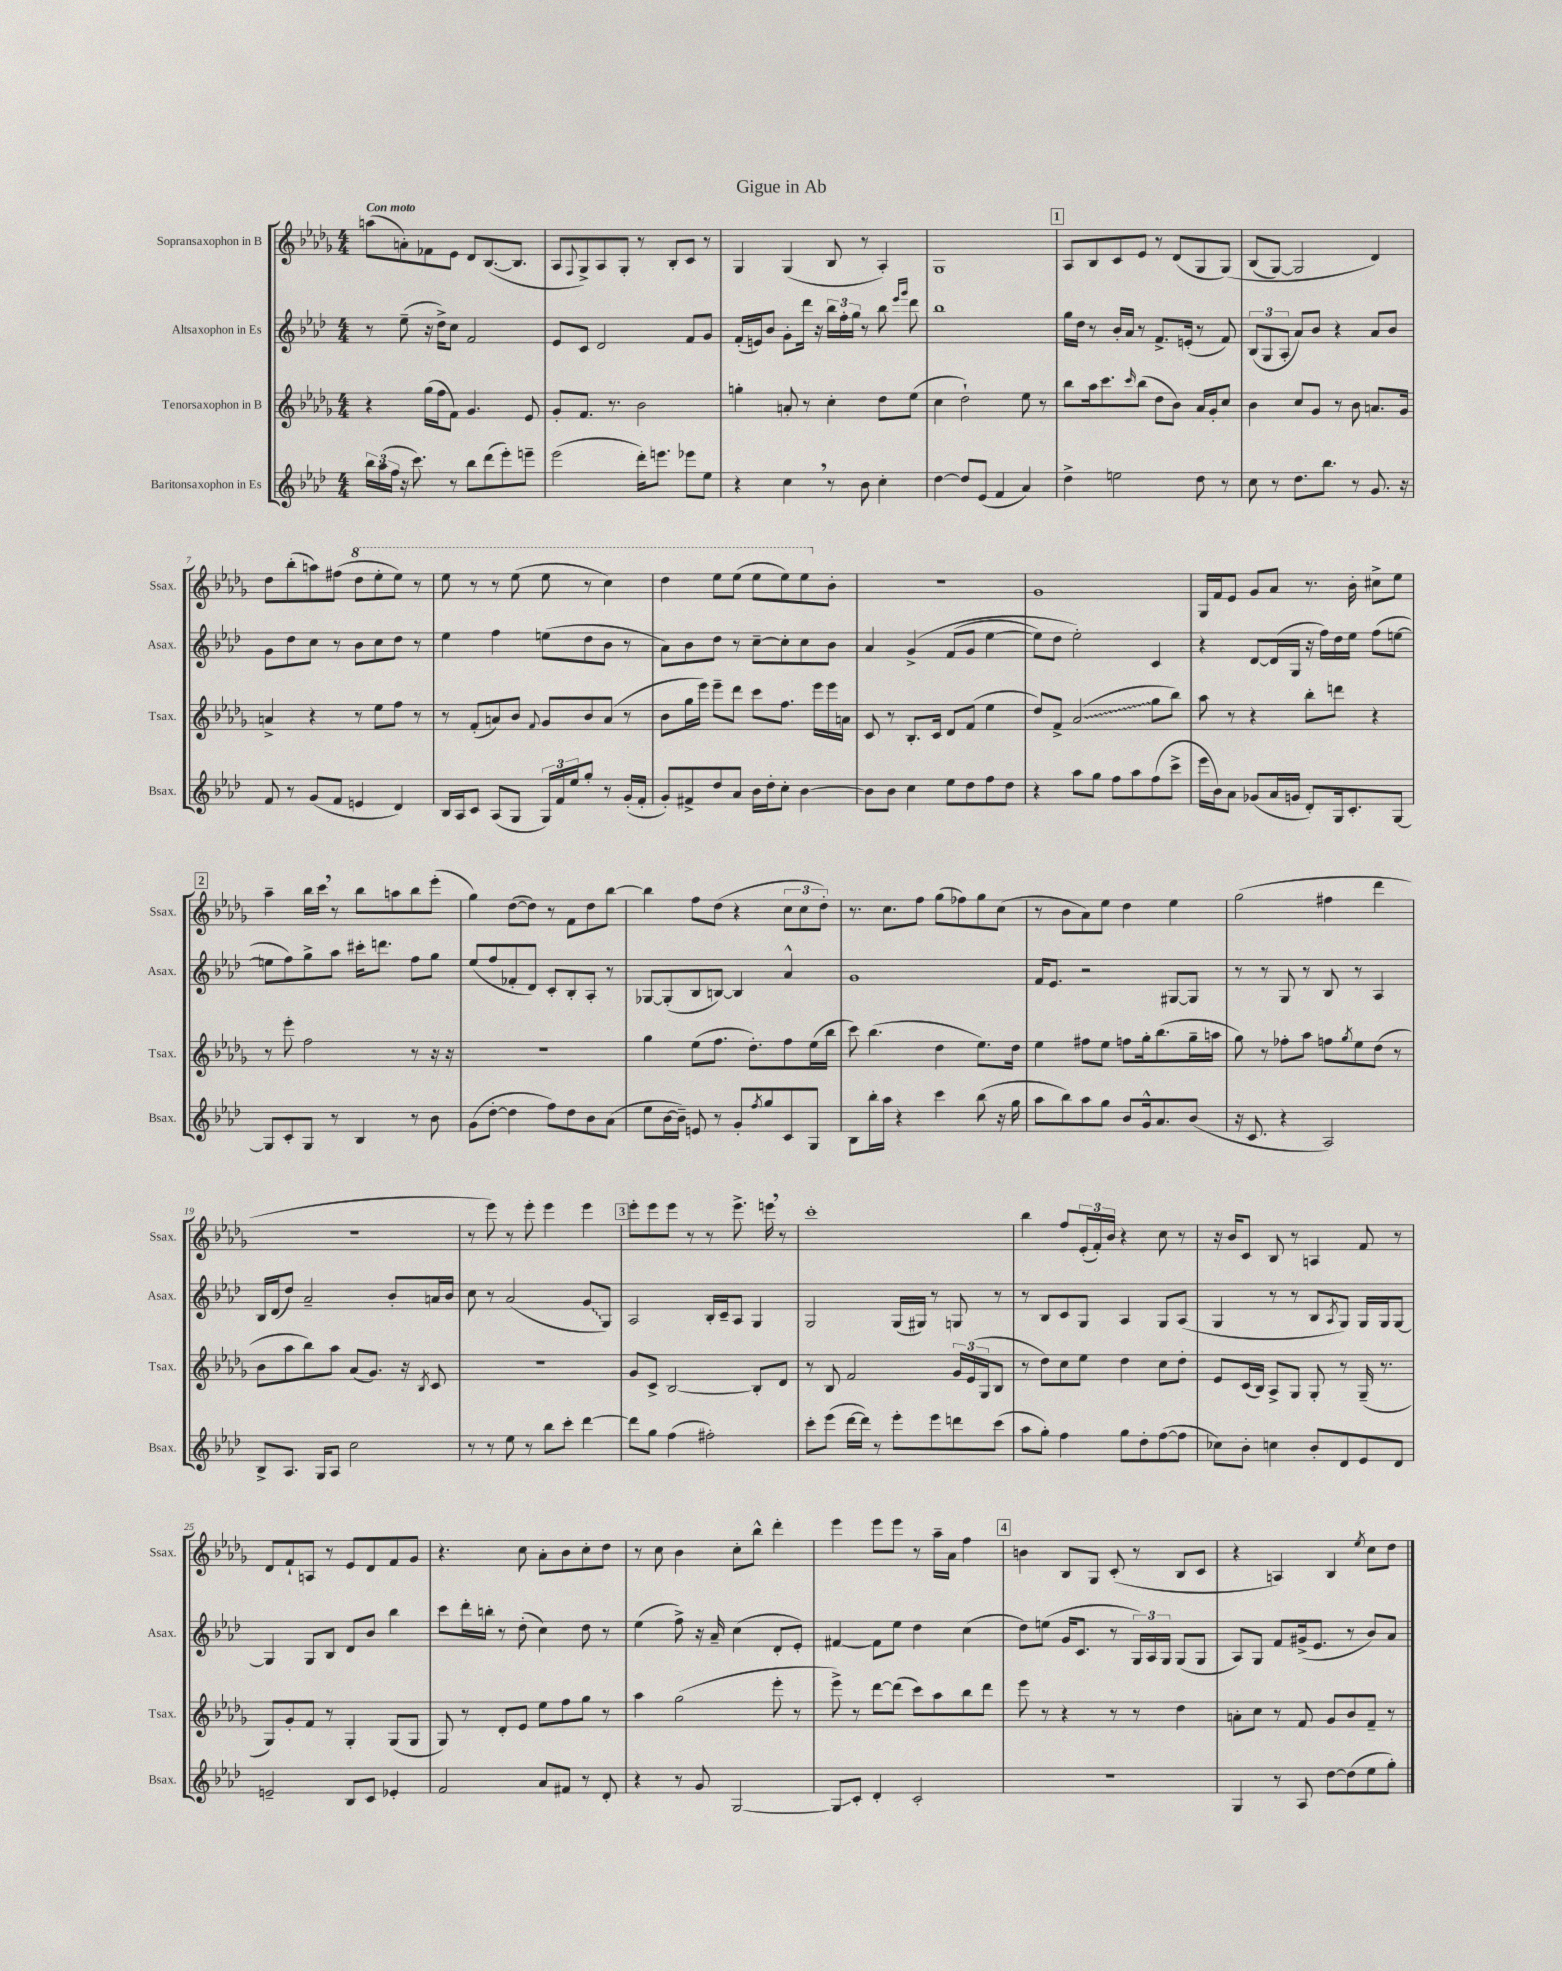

**kern	**kern	**kern	**kern
*staff4	*staff3	*staff2	*staff1
*clefG2	*clefG2	*clefG2	*clefG2
*k[b-e-a-d-]	*k[b-e-a-d-g-]	*k[b-e-a-d-]	*k[b-e-a-d-g-]
*M4/4	*M4/4	*M4/4	*M4/4
24bb-\LL	4r	8r	(8aa\L
(24aa-\	.	.	.
24ff\JJ	.	.	.
16r	.	(8ee-~\	8a'\)
8.ccc\)	.	.	.
.	(16gg-\LL	16r	8f-\
.	16ff\J	16dd-^\LK)	.
8r	8f\J)	8cc\J	8e-\J
8bb-\L	4.g-/	2f/	8d-/L
(8ddd-\	.	.	([8.B-/
8eee-'\)	.	.	.
.	.	.	8.B-/]J
8eee~\J	8e-/	.	.
=	=	=	=
(2eee-\	8g-'/L	8e-/L	8A-/L
.	.	.	8qqF/
.	8.f/J	8c/J	8G-^/)
.	.	2d-/	8A-/
.	8.r	.	.
.	.	.	8G-'/J
16ddd-'\LK)	2b-\	.	8r
8.eee\J	.	.	.
.	.	.	8B-'/L
8eee-\L	.	8f/L	8c/J
8ee-\J	.	8g/J	8r
=	=	=	=
4r	4gg'\	(16f'/LL	4G-/
.	.	16e/J)	.
.	.	8b-/J	.
4cc\	8a'/	8g'\L	(4G-/
.	8r	16ddd-\Jk	.
.	.	16r	.
8r	4cc'\	24bb-\LL	8B-/
.	.	24ff'\	.
.	.	24gg\JJ	.
8b-\	.	8r	8r
4cc'\	8dd-\L	8bb-\	4A-'/)
.	.	16qqeee-/LL	.
.	.	16qqggg/JJ	.
.	(8ee-\J	8ddd-\	.
=	=	=	=
[4dd-\	4cc\	1bb-	1G-
8dd-/]L	2dd-`\)	.	.
(8e-/J	.	.	.
4f/	.	.	.
4a-/)	8ee-\	.	.
.	8r	.	.
=	=	=	=
4dd-^\	8bb-\L	16gg\LL	8A-/L
.	.	16dd-\JJ	.
.	16aa-\k	8r	8B-/
.	8.ccc\	.	.
2ee\	.	16b-'/LL	8c/
.	.	16a-/JJ	.
.	16qqccc/	.	.
.	(8bb-\J	8r	8e-/J
.	8dd-\L	8.f^/L	8r
.	8b-\J)	.	(8d-/L
.	.	(16e'/Jk	.
8dd-\	16a-/LL	8r	8G-/
.	16g-'/J	.	.
8r	8cc/J	8f/)	&(8G-/J)
=	=	=	=
8cc\	4b-\	(12B-/L	(8B-/L
.	.	12G/	.
8r	.	.	[8G-/J)
.	.	12A-'/J	.
8.dd-\L	8cc/L	8a-/L)	2G-/]
.	8g-/J	8b-/J	.
8.bb-\J	.	.	.
.	8r	4r	.
8r	8b-\	.	.
8.g/	8.a/L	8a-/L	4d-/&)
.	.	8b-/J	.
16r	16g-/Jk	.	.
=	=	=	=
8f/	4a^/	8g\L	8dd-\L
8r	.	8dd-\	(8bb-'\
(8g/L	4r	8cc\J	8aa\)
8f/J	.	8r	(8ff#\J
4e/	8r	8b-\L	8ddd-\L
.	8ee-\L	8cc\	8eee-'\
4d-/)	8ff\J	8dd-\J	8eee-\J)
.	8r	8r	8r
=	=	=	=
16B-/LL	8r	4ee-\	8eee-\
16A-/J	.	.	.
8c/J	(8f'/L	.	8r
(8A-/L	8a/)	4ff\	8r
8G/J	8b-/J	.	(8eee-\
.	8qqf/	.	.
24G/LL)	8g-/L	(8ee\L	8eee-\
24f/	.	.	.
24ee-/J	.	.	.
8gg'/J	8b-/	8dd-\	8r
8r	(8a/J	8b-\J	4ccc\)
(16g'/LL	8r	8r	.
16f'/JJ	.	.	.
=	=	=	=
8g'/L)	8b-\L	8a-\L)	4ddd-\
8f#^/	16gg-\L	8b-\	.
.	16eee-\JJ)	.	.
8dd-/	8eee-~\L	8dd-\J	8eee-\L
8a-/J	8ddd-\J	8r	(8eee-\J
16b-\LL	8ccc\L	[8cc~\L	8eee-\L
16dd-'\J	.	.	.
8cc'\J	8.ff\J	8cc'\]	8eee-\)
[4b-\	.	8cc\	8eee-\
.	16eee-\LL	.	.
.	16eee-\	8b-\J	8b-'\J
.	16a\JJ	.	.
=	=	=	=
8b-\]L	8c/	4a-/	1r
8b-\J	8r	.	.
4cc\	8.B-'/L	&(4g^/	.
.	16c/Jk	.	.
8ee-\L	8d-/L	(8f/L	.
8dd-\	(8f/J	8g/J	.
8ff\	4ee-\	[4ee-\	.
8dd-\J	.	.	.
=	=	=	=
4r	8dd-/L)	8ee-\]L)	1g-
.	8f^/J	8dd-\J	.
8aa-\L	(2a-/	2ee-'\&)	.
8gg\J	.	.	.
8ff\L	.	.	.
8aa-\	.	.	.
(8ff\	8gg-\L	4c/	.
8ccc^\J	8bb-\J)	.	.
=	=	=	=
16eee-\LL	8aa-\	4r	16G-/LL
16b-\J)	.	.	16f/J
8a-\J	8r	.	8e-/J
(8g-/L	4r	[8d-/L	8g-/L
16a-/L	.	(16d-/]L	8a-/J
16g/JJ	.	16G/JJ	.
8d-'/L)	8bb-'\L	16r	8.r
.	.	16ff\LL)	.
16G/k	8ddd\J	16dd-\	.
8.c'/	.	16ee-\JJ	16b-'\
.	4r	(8ff\L	8cc#^\L
[8G/J	.	[8ee\J	8ee-\J
=	=	=	=
8G/]L	8r	8ee\]L	4aa-~\
8c'/	8eee-'\	8ff\)	.
8G/J	2ff\	8gg^\	16bb-\LL
.	.	.	16ccc\JJ
8r	.	8aa-\J	8r
4B-/	.	16ccc#'\LK	8bb-\L
.	.	8.ddd\J	.
.	.	.	8aa\
8r	8r	8ff\L	8bb-\
8b-\	16r	8gg\J	(8eee-'\J
.	16r	.	.
=	=	=	=
(8g\L	1r	(8ee-/L	4gg-\)
[8dd-'\J	.	8ff/	.
4dd-\]	.	8f-'/	([8dd-\L
.	.	8d-/J)	8dd-\]J)
8ff\L)	.	8c'/L	8r
8dd-\	.	8B-'/	8f\L
8b-\	.	8A-'/J	8dd-\
(8a-\J	.	8r	[8bb-\J
=	=	=	=
8ee-\L	4gg-\	[8G-/L	4bb-\]
[16b-\L	.	(8G-'/]	.
16b-~\]JJ)	.	.	.
8e/	(8ee-\L	8B-/	8ff\L
8r	8.ff\J	[8B/J)	(8dd-\J
8g'/L	.	4B/]	4r
.	8.dd-'\L)	.	.
8qff/	.	.	.
8gg/	.	.	.
8c/	8ff\	4a-^^/	12cc\L
.	.	.	12cc\
8G/J	(16ee-\L	.	.
.	.	.	12dd-'\J)
.	16bb-\JJ	.	.
=	=	=	=
8B-\L	8ccc\)	1g	8.r
16bb-'\L	(4.bb-\	.	.
16aa-\JJ	.	.	8.cc\L
4r	.	.	.
.	.	.	8ff\J
4ccc\	4dd-\	.	(8gg-\L
.	.	.	8ff-\)
(8bb-\	8.ee-\L)	.	8gg-\
16r	.	.	(8cc\J
16gg\	16dd-\Jk	.	.
=	=	=	=
8aa-\L	4ee-\	16f/LK	8r
.	.	8.e-/J	.
8bb-\)	.	.	8b-\L
8aa-\	8ff#\L	2r	8a-\)
8gg\J	8ee-\J	.	8ee-\J
8b-/L	8ff\L	.	4dd-\
16g^^/k	16gg-'\k	.	.
8.a-/	(8.bb-\	.	.
.	.	[8G#/L	4ee-\
(8b-/J	16gg-~\L	8G#/]J	.
.	16aa\JJ	.	.
=	=	=	=
16r	8gg-\)	8r	(2gg-\
8.c/	.	.	.
.	8r	8r	.
4r	8ff-'\L	8G/	.
.	8aa-\J	8r	.
2A-/)	8ff\L	8B-/	4ff#\
.	8qgg-/	.	.
.	8ee-\	8r	.
.	(8dd-\J	4A-/	4ddd-\
.	8r	.	.
=	=	=	=
8B-^/L	8b-\L	16B-/LL	1r
.	.	(16d-/J	.
8.A-/J	8aa-\	8dd-/J)	.
.	8bb-\)	2a-~/	.
16G/LK	.	.	.
8A-/J	8aa-\J	.	.
2cc\	(8a-/L	.	.
.	8.g-/J)	.	.
.	.	8b-'/L	.
.	16r	.	.
.	8qB-/	.	.
.	8c/	16a/L	.
.	.	16b-/JJ	.
=	=	=	=
8r	1r	8cc\	8r
8r	.	8r	8eee-\)
8ee-\	.	(2a-/	8r
8r	.	.	8eee-'\
8bb-\L	.	.	4eee-\
8ccc'\J	.	.	.
[4ddd-\	.	8g/L	4eee-\
.	.	8G/J)	.
=	=	=	=
8ddd-\]L	8g-/L	2A-/	8eee-'\L
8gg\J	8c^/J	.	8eee-\
(4ff\	[2B-/	.	8eee-\J
.	.	.	8r
2ff#'\)	.	16B-'/LL	8r
.	.	16c~/J	.
.	.	8A-/J	8.eee-^\
.	8B-'/]L	4G/	.
.	.	.	16eee\
.	8d-/J	.	8r
=	=	=	=
8ccc'\L	8r	2G/	1ccc'
(8eee-\J	8B-/	.	.
[16ddd-\LL	2f/	.	.
16ddd-\]JJ)	.	.	.
8r	.	.	.
8eee-'\L	.	(16G/LL	.
.	.	16G#/JJ)	.
8eee-\	.	8r	.
8ddd\	24g-/LL	8G/	.
.	(24e-/	.	.
.	24G-/J	.	.
(8ccc\J	8B-/J	8r	.
=	=	=	=
8aa-\L	8r	8r	4bb-\
8gg'\J)	8dd-\L)	8B-/L	.
4ff\	8cc\	8c/	8ff/L
.	8ee-\J	8G/J	(24e-'/L
.	.	.	24f'/)
.	.	.	24b-/JJ
8gg\L	4dd-\	4A-/	4r
8dd-'\	.	.	.
([8ff\	8cc\L	8G/L	8cc\
8ff\]J	8dd-'\J	(8A-/J	8r
=	=	=	=
8cc-\L)	8e-/L	4G/	16r
.	.	.	16b-/LK
8b-'\J	(16c/L	.	8c/J
.	16B-/JJ)	.	.
4cc\	8A-^/L	8r	8B-/
.	8G-/J	8r	8r
8b-'/L	8G-'/	8B-/L	4A/
.	.	8qA-/	.
8d-/	8r	8G/J)	.
8e-/	(16G-~/	16G/LL	8f/
.	8.r	16G/J	.
8d-/J	.	[8G/J	8r
=	=	=	=
2e~/	8G-/L)	4G/]	8d-/L
.	8g-'/	.	8f`/
.	8f/J	8G/L	8A/J
.	8r	8B-/J	8r
8B-/L	4G-'/	8d-/L	8e-/L
8c/J	.	8b-/J	8d-/
4e-'/	(8G-/L	4bb-\	8f/
.	8G-/J	.	8g-/J
=	=	=	=
2f/	8G-/)	8ccc\L	4.r
.	8r	16ddd-'\L	.
.	.	16bb'\JJ	.
.	8d-'/L	8r	.
.	8e-/J	(8dd-'\	8cc\
8a-/L	8ee-\L	4cc\)	8a-'\L
8f#/J	8ff\	.	8b-\
8r	8gg-\J	8dd-\	8cc'\
8d-'/	8r	8r	8dd-\J
=	=	=	=
4r	4aa-\	(4ee-\	8r
.	.	.	8cc\
8r	(2gg-\	8ff^\)	4b-\
8g/	.	16r	.
.	.	16a-~/	.
[2G/	.	(4cc\	8cc'\L
.	.	.	8bb-^^\J
.	8eee-'\	8d-'/L	4ddd-'\
.	8r	8e-'/J)	.
=	=	=	=
8G/]L	8eee-^\)	[4f#/	4eee-\
8c'/J	8r	.	.
4d-'/	[8ddd-\L	8f#\]L	8eee-\L
.	(8ddd-\]J	8ee-\J	8eee-\J
2c'/	8ccc\L)	4dd-\	8r
.	8aa-\	.	16aa-~\LL
.	.	.	16a-\JJ
.	8bb-\	(4cc\	4ff\
.	8ddd-\J	.	.
=	=	=	=
1r	8eee-\	8dd-\L)	4b\
.	8r	(8ee\J	.
.	4r	16g/LK	8B-/L
.	.	8.c/J	.
.	.	.	8G-/J
.	8r	8r	(8c'/
.	8r	24G/LL)	8r
.	.	24A-/	.
.	.	24G/JJ	.
.	4dd-\	(8G/L	8B-/L
.	.	8G/J	8c/J
=	=	=	=
4G/	8a'\L	8A-/L)	4r
.	8cc\J	8G/J	.
8r	8r	8f/L	4A/)
8A-/	8f/	(16g#^/k	.
.	.	8.e-/J	.
[8dd-\L	8g-/L	.	4B-/
(8dd-\]	8b-/	8r	.
.	.	.	8qee-/
8ee-\	8f~/J	8b-/L)	8cc\L
8gg'\J)	8r	8a-/J	8dd-\J
==	==	==	==
*-	*-	*-	*-
